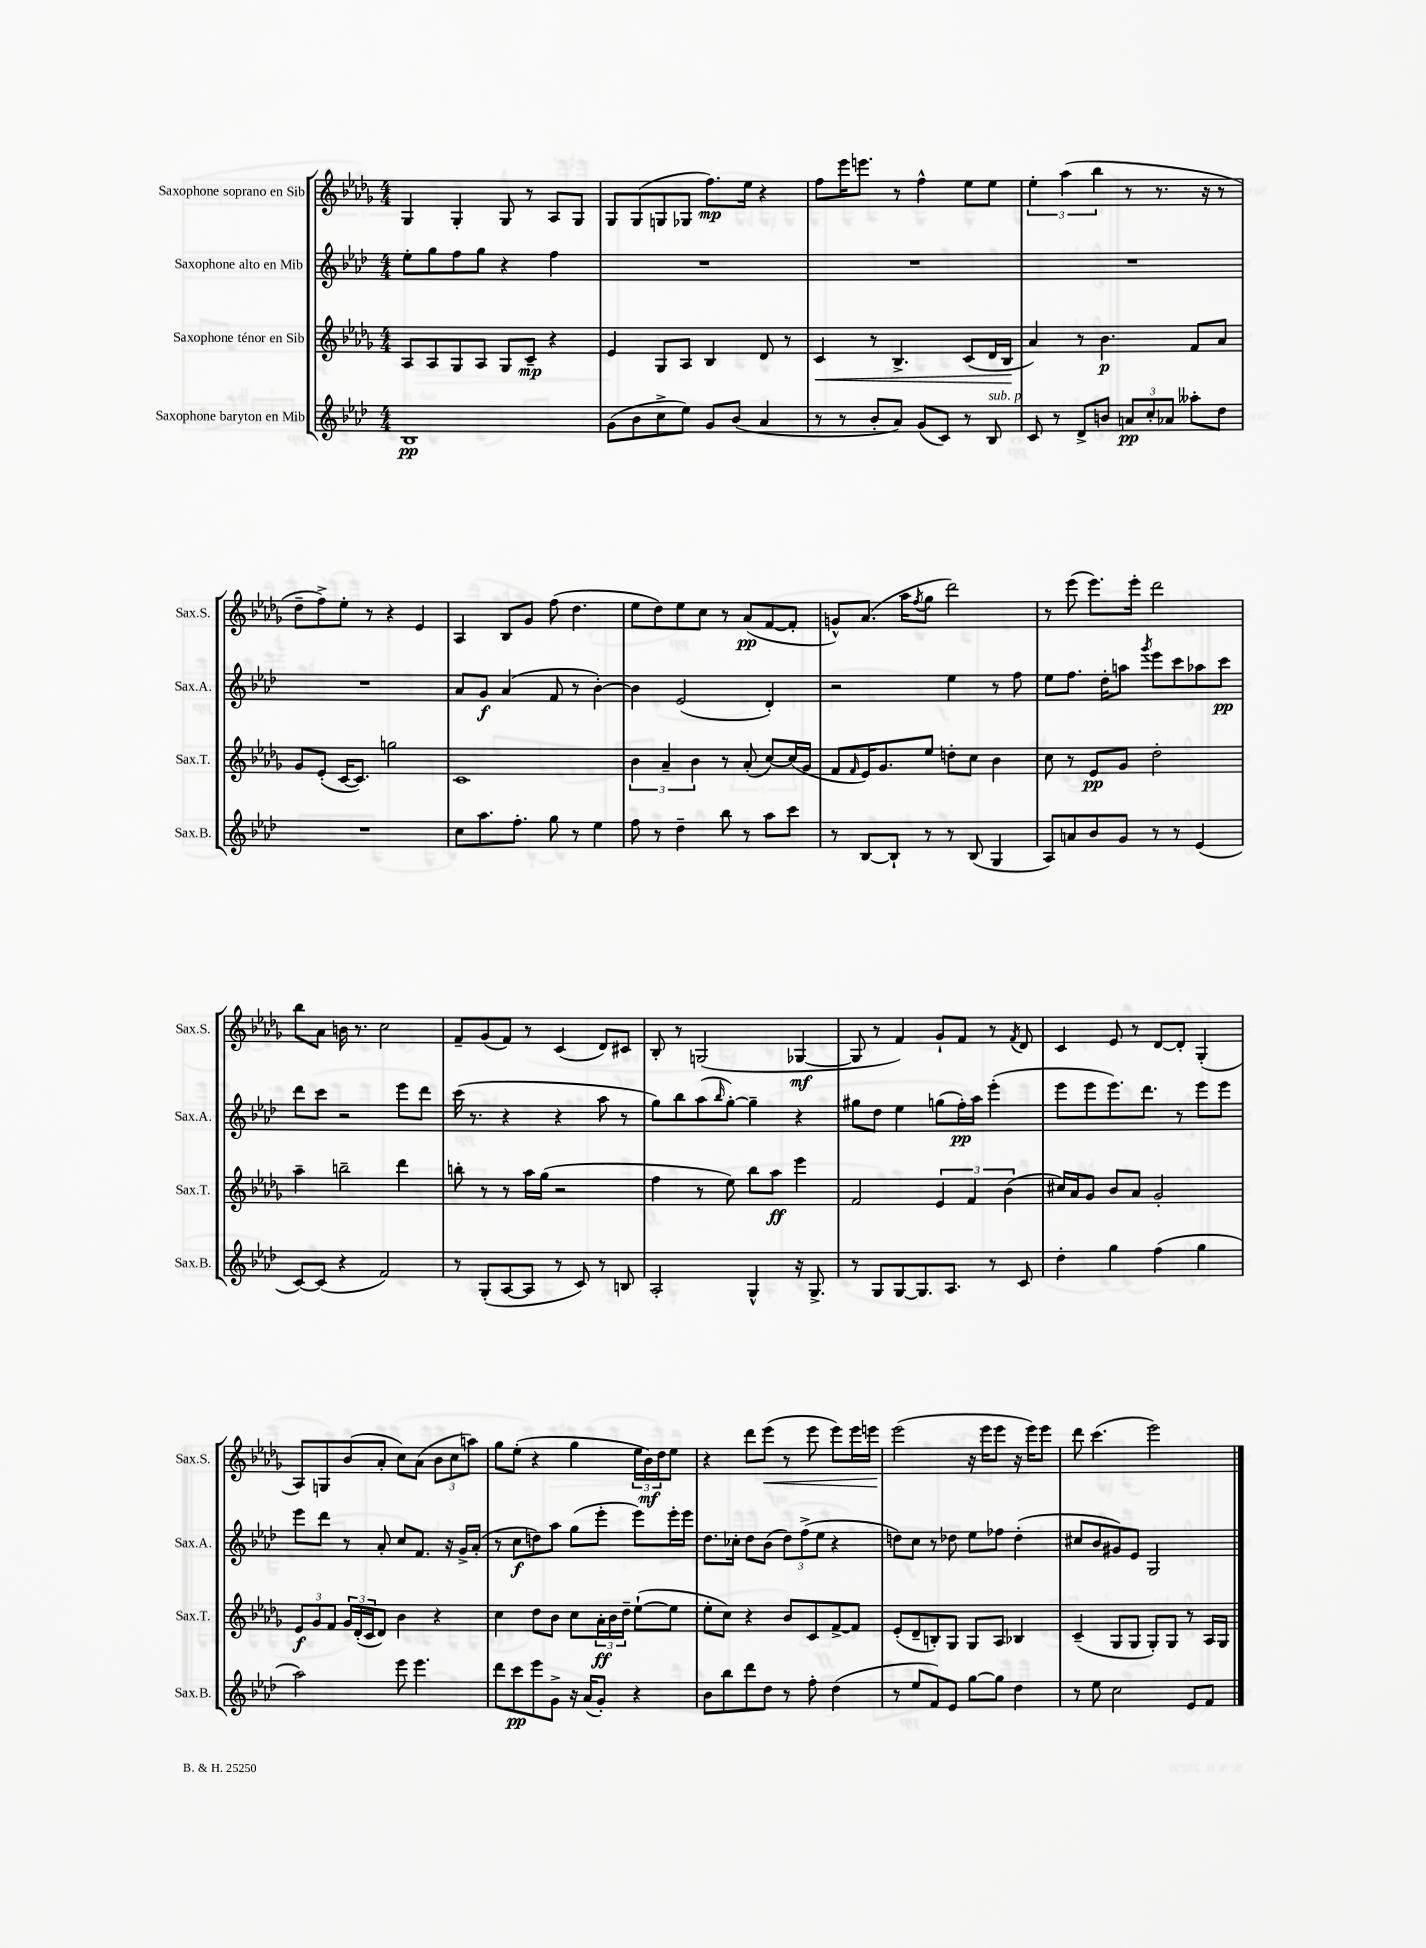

**kern	**dynam	**kern	**dynam	**kern	**dynam	**kern	**dynam
*part4	*part4	*part3	*part3	*part2	*part2	*part1	*part1
*staff4	*staff4	*staff3	*staff3	*staff2	*staff2	*staff1	*staff1
*I"Saxophone baryton en Mib	*	*I"Saxophone ténor en Sib	*	*I"Saxophone alto en Mib	*	*I"Saxophone soprano en Sib	*
*I'Sax.B.	*	*I'Sax.T.	*	*I'Sax.A.	*	*I'Sax.S.	*
*clefG2	*	*clefG2	*	*clefG2	*	*clefG2	*
*k[b-e-a-d-]	*	*k[b-e-a-d-g-]	*	*k[b-e-a-d-]	*	*k[b-e-a-d-g-]	*
*M4/4	*	*M4/4	*	*M4/4	*	*M4/4	*
=22	=22	=22	=22	=22	=22	=22	=22
1B-	pp	8A-/L	.	8ee-'\L	.	4G-/	.
.	.	8A-/	.	8gg\	.	.	.
.	.	8G-/	.	8ff\	.	4G-'/	.
.	.	8A-/J	.	8gg\J	.	.	.
.	.	8G-/L	.	4r	.	8G-/	.
.	.	8c~/J	mp	.	.	8r	.
.	.	4r	.	4ff\	.	8A-/L	.
.	.	.	.	.	.	8G-/J	.
=23	=23	=23	=23	=23	=23	=23	=23
(8g\L	.	4e-/	.	1r	.	8G-/L	.
8b-\	.	.	.	.	.	(8G-/	.
8cc^\	.	8G-/L	.	.	.	8Gn/	.
8ee-\J)	.	8A-/J	.	.	.	8G-X/J	.
8g/L	.	4B-/	.	.	.	8.ff\L)	mp
(8b-/J	.	.	.	.	.	.	.
.	.	.	.	.	.	16ee-\Jk	.
4a-/	.	8d-/	.	.	.	4r	.
.	.	8r	.	.	.	.	.
=24	=24	=24	=24	=24	=24	=24	=24
!	!	!	!LO:HP:b	!	!	!	!
8r	.	4c/	<	1r	.	8ff\L	.
8r	.	.	.	.	.	16eee-\K	.
.	.	.	.	.	.	8.eeen\J	.
8b-'/L	.	8r	.	.	.	.	.
8a-/J)	.	4.B-^/	.	.	.	8r	.
(8g/L	.	.	.	.	.	4ff^^\	.
8c/J)	.	.	.	.	.	.	.
8r	.	(8c/L	.	.	.	8ee-\L	.
!LO:TX:a:i:t=sub. p	!	!	!	!	!	!	!
8B-/	.	16d-/L	.	.	.	8ee-\J	.
.	.	16B-/JJ	.	.	.	.	.
.	.	.	[	.	.	.	.
=25	=25	=25	=25	=25	=25	=25	=25
8c/	.	4a-/)	.	1r	.	6ee-'\	.
8r	.	.	.	.	.	.	.
.	.	.	.	.	.	(6aa-\	.
8d-^/L	.	8r	.	.	.	.	.
.	.	.	.	.	.	6bb-\	.
8bn/J	.	4.b-\	p	.	.	.	.
12an/L	pp	.	.	.	.	8r	.
12cc'/	.	.	.	.	.	.	.
.	.	.	.	.	.	8.r	.
12a-X/J	.	.	.	.	.	.	.
8aa--X'\L	.	8f/L	.	.	.	.	.
.	.	.	.	.	.	16r	.
8dd-\J	.	8a-/J	.	.	.	8r	.
!!LO:LB:g=z
=26	=26	=26	=26	=26	=26	=26	=26
1r	.	8g-/L	.	1r	.	8dd-~\L	.
.	.	(8e-'/J	.	.	.	8ff^\)	.
.	.	[16c/KL	.	.	.	8ee-'\J	.
.	.	8.c/J])	.	.	.	.	.
.	.	.	.	.	.	8r	.
.	.	2ggn\	.	.	.	4r	.
.	.	.	.	.	.	4e-/	.
=27	=27	=27	=27	=27	=27	=27	=27
8cc\L	.	1c	.	8a-/L	.	4A-/	.
8.aa-\	.	.	.	8g/J	f	.	.
.	.	.	.	(4a-/	.	8B-/L	.
8.ff'\J	.	.	.	.	.	.	.
.	.	.	.	.	.	8g-/J	.
8gg\	.	.	.	8f/	.	(8ff\	.
8r	.	.	.	8r	.	4.dd-\	.
4ee-\	.	.	.	[4b-'\)	.	.	.
=28	=28	=28	=28	=28	=28	=28	=28
8ff\	.	6b-\	.	4b-\]	.	8ee-\L	.
8r	.	.	.	.	.	8dd-\)	.
.	.	6a-~/	.	.	.	.	.
4dd-~\	.	.	.	(2e-/	.	8ee-\	.
.	.	6b-\	.	.	.	.	.
.	.	.	.	.	.	8cc\J	.
8bb-\	.	8r	.	.	.	8r	.
8r	.	(8a-'/	.	.	.	(8a-/L	pp
8aa-\L	.	[8cc/L)	.	4d-'/)	.	[8f/	.
8ccc\J	.	(16cc/L]	.	.	.	8f'/J]	.
.	.	16g-/JJ	.	.	.	.	.
=29	=29	=29	=29	=29	=29	=29	=29
8r	.	8f/L	.	2r	.	8gn^^/L)	.
.	.	16qqf/	.	.	.	.	.
[8B-/L	.	16e-/K)	.	.	.	(8.a-/J	.
.	.	8.g-/	.	.	.	.	.
8B-`/J]	.	.	.	.	.	.	.
.	.	.	.	.	.	16aa-\KL	.
.	.	.	.	.	.	8qff/	.
8r	.	8ee-/J	.	.	.	8gg-\J	.
8r	.	8ddn'\L	.	4ee-\	.	2ddd-\)	.
(8B-/	.	8cc\J	.	.	.	.	.
4G/	.	4b-\	.	8r	.	.	.
.	.	.	.	8ff\	.	.	.
=30	=30	=30	=30	=30	=30	=30	=30
8A-/L)	.	8cc\	.	8ee-\L	.	8r	.
8an/	.	8r	.	8.ff\J	.	(8eee-\	.
8b-/	.	8e-/L	pp	.	.	8.eee-\L)	.
.	.	.	.	16dd-'\KL	.	.	.
8g/J	.	8g-/J	.	8aan\J	.	.	.
.	.	.	.	.	.	16eee-'\Jk	.
.	.	.	.	8qggg/	.	.	.
8r	.	2dd-'\	.	8eee-\L	.	2ddd-\	.
8r	.	.	.	8ccc\	.	.	.
(4e-/	.	.	.	8aa-X\	.	.	.
.	.	.	.	8ccc\J	pp	.	.
!!LO:LB:g=z
=31	=31	=31	=31	=31	=31	=31	=31
[8c/L)	.	4aa-~\	.	8ddd-\L	.	8bb-\L	.
(8c/J]	.	.	.	8ccc\J	.	8a-\J	.
4r	.	2bbn~\	.	2r	.	16bn\	.
.	.	.	.	.	.	8.r	.
2f/)	.	.	.	.	.	2cc\	.
.	.	4ddd-\	.	8eee-\L	.	.	.
.	.	.	.	8ddd-\J	.	.	.
=32	=32	=32	=32	=32	=32	=32	=32
8r	.	8bbn'\	.	(16ccc\	.	8f~/L	.
.	.	.	.	8.r	.	.	.
(8G'/L	.	8r	.	.	.	(8g-/	.
[8A-/	.	8r	.	4r	.	8f/J)	.
8A-/J]	.	16aa-\LL	.	.	.	8r	.
.	.	(16gg-\JJ	.	.	.	.	.
8r	.	2r	.	4r	.	(4c/	.
8c/)	.	.	.	.	.	.	.
8r	.	.	.	8aa-\	.	8d-/L)	.
8Bn/	.	.	.	8r	.	8c#X/J	.
=33	=33	=33	=33	=33	=33	=33	=33
2A-'/	.	4ff\	.	8gg\L)	.	8B-'/	.
.	.	.	.	8bb-\	.	8r	.
.	.	8r	.	(8aa-\	.	(2Gn/	.
.	.	.	.	16qqbb-/	.	.	.
.	.	8ee-\)	.	[8gg'\J)	.	.	.
4G^^/	.	8bb-\L	.	4gg~\]	.	.	.
.	.	8aa-\J	ff	.	.	.	.
16r	.	4eee-\	.	4r	.	[4G-X/	mf
8.G^/	.	.	.	.	.	.	.
=34	=34	=34	=34	=34	=34	=34	=34
8r	.	2f/	.	8gg#X\L	.	8G-/]	.
8G/L	.	.	.	8dd-\J	.	8r	.
[8G/	.	.	.	4ee-\	.	4f/)	.
8.G/]	.	.	.	.	.	.	.
.	.	6e-/	.	(8ggn\L	.	8g-`/L	.
8.A-/J	.	.	.	.	.	.	.
.	.	.	.	16ff'\L)	pp	8f/J	.
.	.	6f/	.	.	.	.	.
.	.	.	.	16aa-\JJ	.	.	.
8r	.	.	.	(4eee-'\	.	8r	.
.	.	(6b-\	.	.	.	.	.
.	.	.	.	.	.	8qf/	.
8c/	.	.	.	.	.	8d-/	.
=35	=35	=35	=35	=35	=35	=35	=35
4dd-'\	.	16cc#X/LL)	.	8eee-\L	.	4c/	.
.	.	16a-/J	.	.	.	.	.
.	.	8g-/J	.	8eee-\	.	.	.
4gg\	.	8b-/L	.	8.eee-\)	.	8e-/	.
.	.	8a-/J	.	.	.	8r	.
.	.	.	.	8.ddd-\J	.	.	.
(4ff\	.	2g-'/	.	.	.	[8d-/L	.
.	.	.	.	8r	.	8d-'/J]	.
4gg\	.	.	.	8eee-\L	.	(4G-'/	.
.	.	.	.	8eee-\J	.	.	.
!!LO:LB:g=z
=36	=36	=36	=36	=36	=36	=36	=36
2aa-\)	.	12e-/L	f	8eee-\L	.	8A-/L)	.
.	.	12g-/	.	.	.	.	.
.	.	.	.	8ddd-\J	.	8Gn/	.
.	.	12f/J	.	.	.	.	.
.	.	24g-/LL	.	8r	.	(8b-/	.
.	.	(24d-'/	.	.	.	.	.
.	.	24c/J	.	.	.	.	.
.	.	8d-/J)	.	8a-'/	.	8a-'/J	.
8eee-\	.	4b-\	.	8cc/L	.	8cc\L)	.
4.eee-\	.	.	.	8.f/J	.	(8a-\J	.
.	.	4r	.	.	.	12b-\L	.
.	.	.	.	16r	.	.	.
.	.	.	.	.	.	12cc\	.
.	.	.	.	16g^/LL	.	.	.
.	.	.	.	.	.	12aan\J)	.
.	.	.	.	(16a-'/JJ	.	.	.
=37	=37	=37	=37	=37	=37	=37	=37
8ddd-\L	.	4cc\	.	8r	.	8gg-\L	.
8ccc\	pp	.	.	8cc\L	f	(8ee-'\J	.
8eee-\	.	8dd-\L	.	8ddn\)	.	4r	.
8g^\J	.	8b-\J	.	8aa-\J	.	.	.
16r	.	8cc\L	.	(8gg\L	.	4gg-\	.
(16a-/KL	.	.	.	.	.	.	.
8g'/J)	.	24a-'\L	ff	8eee-'\J	.	.	.
.	.	24b-\	.	.	.	.	.
.	.	24dd-~\JJ	.	.	.	.	.
4r	.	([8ee-`\L	.	8eee-\L)	.	24ee-\LL	.
.	.	.	.	.	.	24b-\)	mf
.	.	.	.	.	.	24dd-\J	.
.	.	8ee-\J]	.	16eee-'\L	.	8ee-\J	.
.	.	.	.	16eee-\JJ	.	.	.
=38	=38	=38	=38	=38	=38	=38	=38
8b-\L	.	8ee-'\L	.	8.dd-\L	.	4r	.
8bb-\	.	8cc\J)	.	.	.	.	.
.	.	.	.	16cc-X'\Jk	.	.	.
8ddd-\	.	4r	.	8dd-\L	.	8ddd-\L	.
!	!	!	!	!	!	!	!LO:HP:b
8dd-\J	.	.	.	(8b-\J	.	(8eee-\J	<
8r	.	8b-/L	.	12dd-\L)	.	8r	.
.	.	.	.	(12ff^\	.	.	.
8ff'\	.	8c/	.	.	.	8eee-\	.
.	.	.	.	12ee-\J	.	.	.
(4dd-\	.	[8f^/	.	4r	.	8eee-\L)	.
.	.	8f/J]	.	.	.	16eee-\L	.
.	.	.	.	.	.	16eeen\JJ	.
.	.	.	.	.	.	.	[
=39	=39	=39	=39	=39	=39	=39	=39
8r	.	(8e-'/L	.	8ddn\L)	.	(2eee-\	.
8ee-/L	.	8d-~/	.	8cc\J	.	.	.
8f/)	.	8Bn'/)	.	8r	.	.	.
8e-/J	.	8G-/J	.	8dd-X\	.	.	.
[8gg\L	.	8G-/L	.	8ee-\L	.	16r	.
.	.	.	.	.	.	16eee-\KL	.
8gg\J]	.	8A-/J	.	8ff-X\J	.	8eee-\J	.
4dd-\	.	4B-X/	.	(4dd-'\	.	16r	.
.	.	.	.	.	.	16eee-\KL)	.
.	.	.	.	.	.	8eee-\J	.
=40	=40	=40	=40	=40	=40	=40	=40
8r	.	(4c~/	.	8cc#X/L	.	8ddd-\	.
8ee-\	.	.	.	8b-/	.	(4.ccc\	.
2cc\	.	8G-/L	.	8g#X/)	.	.	.
.	.	8G-/J	.	8e-/J	.	.	.
.	.	8G-'/L)	.	2G/	.	2eee-\)	.
.	.	8G-/J	.	.	.	.	.
8e-/L	.	8r	.	.	.	.	.
8f/J	.	16A-/LL	.	.	.	.	.
.	.	16G-/JJ	.	.	.	.	.
==	==	==	==	==	==	==	==
*-	*-	*-	*-	*-	*-	*-	*-
